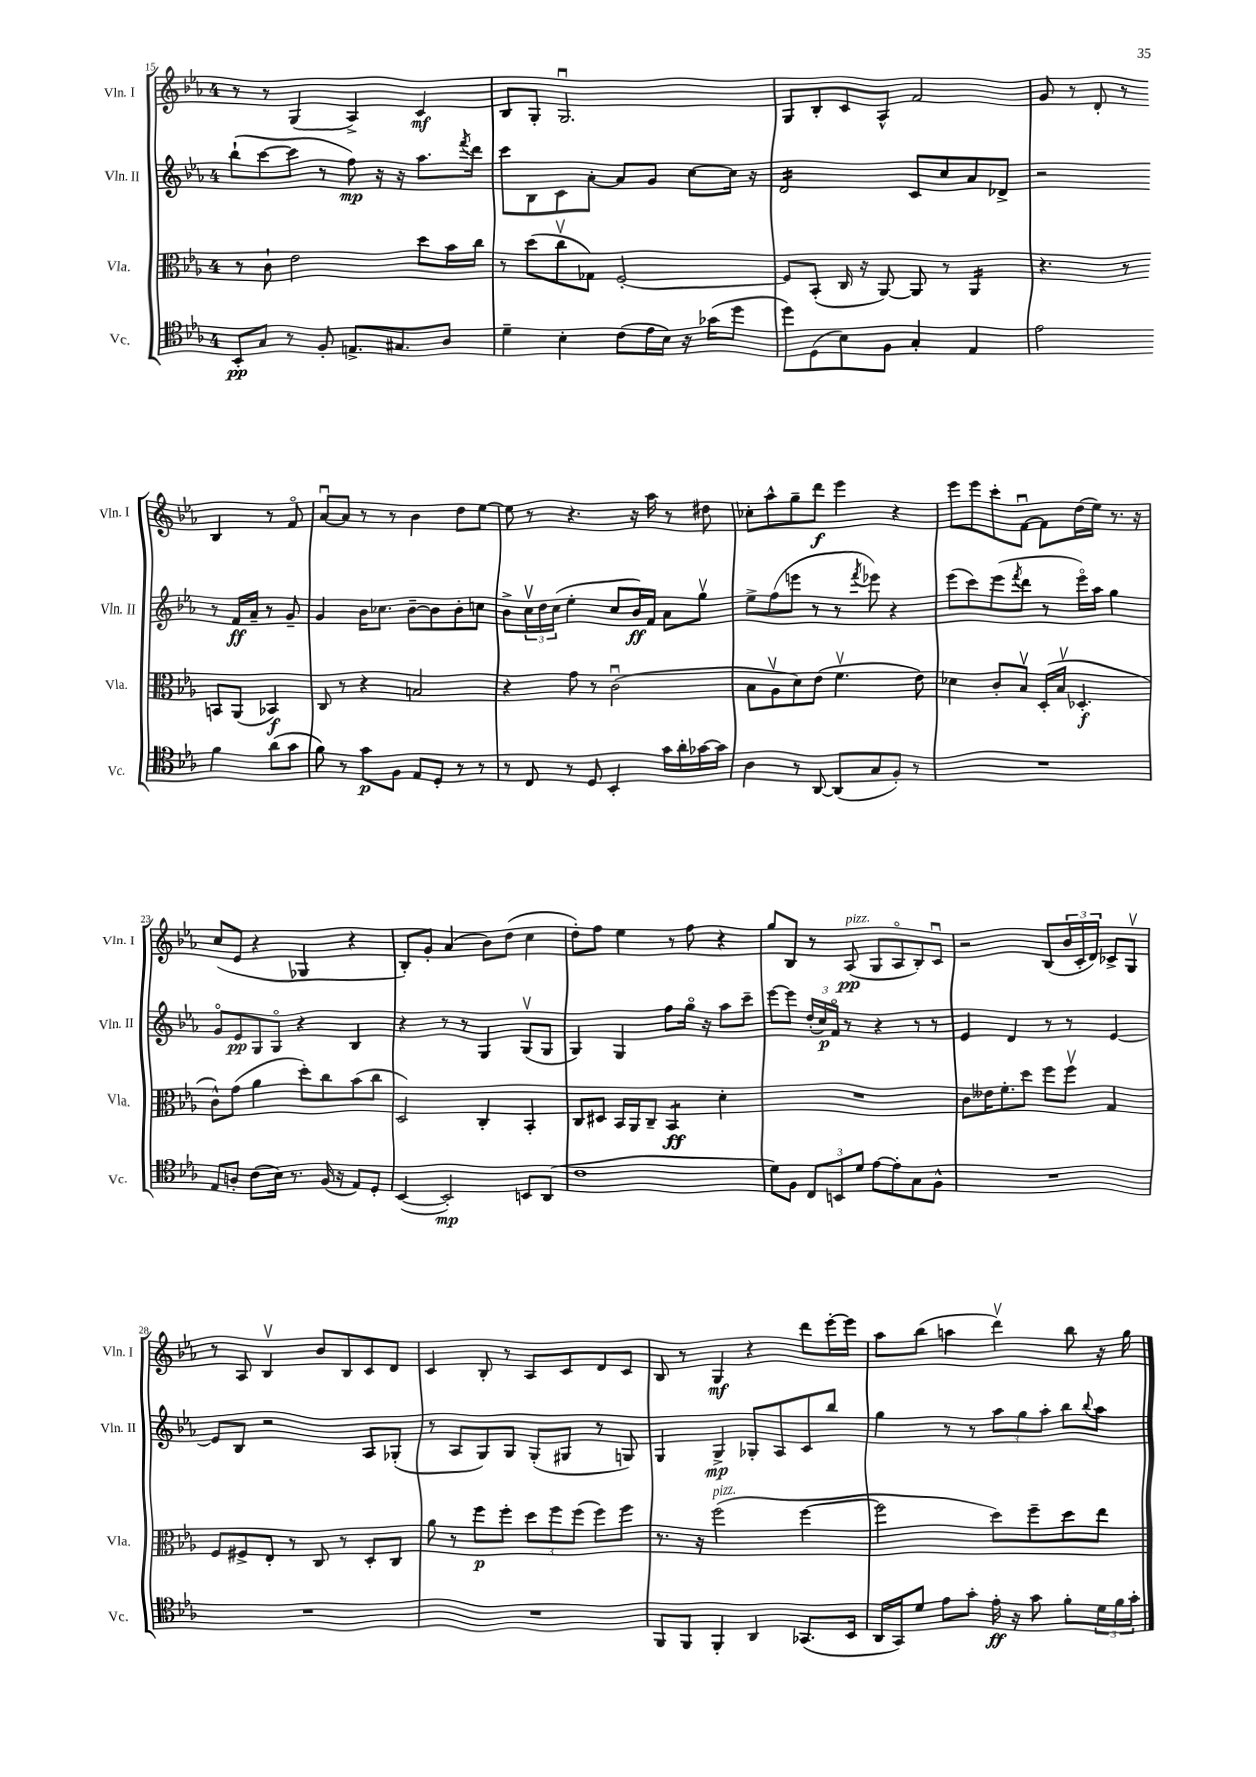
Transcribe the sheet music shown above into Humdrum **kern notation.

**kern	**dynam	**kern	**dynam	**kern	**dynam	**kern	**dynam
*part4	*part4	*part3	*part3	*part2	*part2	*part1	*part1
*staff4	*staff4	*staff3	*staff3	*staff2	*staff2	*staff1	*staff1
*I"Vc.	*	*I"Vla.	*	*I"Vln. II	*	*I"Vln. I	*
*I'Vc.	*	*I'Vla.	*	*I'Vln. II	*	*I'Vln. I	*
*clefC4	*	*clefC3	*	*clefG2	*	*clefG2	*
*k[b-e-a-]	*	*k[b-e-a-]	*	*k[b-e-a-]	*	*k[b-e-a-]	*
*M4/4	*	*M4/4	*	*M4/4	*	*M4/4	*
=15	=15	=15	=15	=15	=15	=15	=15
8BB-'/L	pp	8r	.	(8bb-`\L	.	8r	.
8G/J	.	8c`\	.	[8ccc\	.	8r	.
8r	.	2e-\	.	8ccc\J]	.	(4G/	.
8F'/	.	.	.	8r	.	.	.
8.En^/L	.	.	.	8ff\)	mp	4A-^/)	.
.	.	.	.	16r	.	.	.
8.G#X/	.	.	.	16r	.	.	.
.	.	8dd\L	.	8.aa-\L	.	4c/	mf
8A-/J	.	16b-\L	.	.	.	.	.
.	.	.	.	8qfff/	.	.	.
.	.	16cc\JJ	.	16ddd\Jk	.	.	.
=16	=16	=16	=16	=16	=16	=16	=16
4d~\	.	8r	.	8ccc\L	.	8B-/L	.
.	.	(8dd\L	.	8B-\	.	8G'/J	.
4B-'\	.	8ccv\	.	8c\	.	2.Gu/	.
.	.	8G-X\J)	.	[8a-'\J	.	.	.
(8c\L	.	[2F'/	.	8a-/L]	.	.	.
16e-\L	.	.	.	8g/J	.	.	.
16B-\JJ)	.	.	.	.	.	.	.
16r	.	.	.	[8cc\L	.	.	.
(16g-X\KL	.	.	.	.	.	.	.
8dd\J	.	.	.	16cc\Jk]	.	.	.
.	.	.	.	16r	.	.	.
=17	=17	=17	=17	=17	=17	=17	=17
*	*	*	*	*tremolo	*	*	*
8dd\L)	.	8F/L]	.	16d/LL	.	8G/L	.
.	.	.	.	16d/	.	.	.
(8D\	.	(8BB-'/J	.	16d/	.	8B-'/	.
.	.	.	.	16d/	.	.	.
8B-\)	.	16C/	.	16d/	.	8c/	.
.	.	16r	.	16d/	.	.	.
8F\J	.	[8AA-/)	.	16d/	.	8A-^^/J	.
.	.	.	.	16d/JJ	.	.	.
*	*	*	*	*Xtremolo	*	*	*
4G'/	.	8AA-/]	.	8c/L	.	2f/	.
.	.	8r	.	8cc/	.	.	.
*	*	*tremolo	*	*	*	*	*
4E-/	.	16AA-/LL	.	8a-/	.	.	.
.	.	16AA-/	.	.	.	.	.
.	.	16AA-/	.	8d-X^/J	.	.	.
.	.	16AA-/JJ	.	.	.	.	.
*	*	*Xtremolo	*	*	*	*	*
=18	=18	=18	=18	=18	=18	=18	=18
2e-\	.	4.r	.	2r	.	8g/	.
.	.	.	.	.	.	8r	.
.	.	.	.	.	.	8d'/	.
.	.	8r	.	.	.	8r	.
4f\	.	8BBn/L	.	8r	.	4B-/	.
.	.	(8AA-/J	.	16f/LL	ff	.	.
.	.	.	.	16a-~/JJ	.	.	.
(8a-\L	.	4BB-X/)	f	8r	.	8r	.
8g\J	.	.	.	8g~/	.	8f/	.
!!LO:LB:g=z
=19	=19	=19	=19	=19	=19	=19	=19
8f\)	.	8C/	.	4g/	.	[8a-u/L	.
8r	.	8r	.	.	.	8a-/J]	.
8g\L	p	4r	.	16b-\KL	.	8r	.
.	.	.	.	8.cc-X\J	.	.	.
8F\J	.	.	.	.	.	8r	.
8E-/L	.	2Bn/	.	[8b-~\L	.	4b-\	.
8D'/J	.	.	.	8b-\]	.	.	.
8r	.	.	.	8b-'\	.	8dd\L	.
8r	.	.	.	8ccn\J	.	[8ee-\J	.
=20	=20	=20	=20	=20	=20	=20	=20
8r	.	4r	.	8b-^\L	.	8ee-\]	.
8C/	.	.	.	24ccv\L	.	8r	.
.	.	.	.	24dd\	.	.	.
.	.	.	.	(24cc\JJ	.	.	.
8r	.	8g\	.	4ee-'\	.	4.r	.
8D/	.	8r	.	.	.	.	.
4BB-'/	.	(2cu\	.	8cc/L	.	.	.
.	.	.	.	16b-/L)	ff	16r	.
.	.	.	.	16f/JJ	.	16aa-\	.
16g\LL	.	.	.	8a-\L	.	8r	.
16a-'\	.	.	.	.	.	.	.
[16g-X\	.	.	.	8ggv\J	.	8dd#X\	.
16g-\JJ]	.	.	.	.	.	.	.
=21	=21	=21	=21	=21	=21	=21	=21
4A-\	.	8B-\L	.	8ee-^\L	.	8cc-X'\L	.
.	.	8A-v\	.	(8ff\	.	8aa-^^\	.
8r	.	8d\)	.	8eeen\J	.	8gg~\	.
[8AA-/	.	(8e-\J	.	8r	.	8ddd\J	f
(8AA-/L]	.	4.fv\	.	8r	.	4eee-\	.
.	.	.	.	8qfff/	.	.	.
8G/	.	.	.	8eee-X\)	.	.	.
8F'/J)	.	.	.	4r	.	4r	.
8r	.	8e-\)	.	.	.	.	.
=22	=22	=22	=22	=22	=22	=22	=22
1r	.	4d-X\	.	(8eee-\L	.	8eee-\L	.
.	.	.	.	8ccc\)	.	8eee-\	.
.	.	8c'/L	.	(8eee-\	.	8ccc'\	.
.	.	.	.	8qfff/	.	.	.
.	.	8B-v/J	.	8ddd\J	.	[8fu\J	.
.	.	(16D'/LL	.	8r	.	8f\L]	.
.	.	16B-v/JJ	.	.	.	.	.
.	.	4.D-X'/	f	16eee-\LL)	.	(16dd\L	.
.	.	.	.	16aa-\JJ	.	16ee-\JJ)	.
.	.	.	.	4gg\	.	8.r	.
.	.	.	.	.	.	16r	.
!!LO:LB:g=z
=23	=23	=23	=23	=23	=23	=23	=23
8E-/L	.	8c^^\L)	.	8g/L	.	(8cc/L	.
8An'/J	.	(8g\J	.	8e-/	pp	8e-/J	.
(8c\L	.	4a-\	.	8G/	.	4r	.
16B-\Jk)	.	.	.	8G/J	.	.	.
8.r	.	.	.	.	.	.	.
.	.	8dd'\L)	.	4r	.	4G-X/	.
(16F/	.	8cc\	.	.	.	.	.
16r	.	.	.	.	.	.	.
8E-/L)	.	(8b-\	.	4B-/	.	4r	.
8D'/J	.	8cc\J	.	.	.	.	.
=24	=24	=24	=24	=24	=24	=24	=24
([4BB-/	.	2D/)	.	4r	.	8B-'/L)	.
.	.	.	.	.	.	8g'/J	.
2BB-'/])	mp	.	.	8r	.	(4a-/	.
.	.	.	.	8r	.	.	.
.	.	4C'/	.	4G/	.	8b-\L)	.
.	.	.	.	.	.	(8dd\J	.
8BBn/L	.	4BB-'/	.	(8Gv/L	.	4cc\	.
(8AA-/J	.	.	.	8G/J	.	.	.
=25	=25	=25	=25	=25	=25	=25	=25
1c	.	8C/L	.	4G/)	.	8dd'\L)	.
.	.	8D#X/J	.	.	.	8ff\J	.
.	.	16BB-/LL	.	4G/	.	4ee-\	.
.	.	16AA-/J	.	.	.	.	.
.	.	8C~/J	.	.	.	.	.
*	*	*tremolo	*	*	*	*	*
.	.	8BB-/L	ff	8ff\L	.	8r	.
.	.	8BB-/J	.	16gg\Jk	.	8ff\	.
*	*	*Xtremolo	*	*	*	*	*
.	.	.	.	16r	.	.	.
.	.	4d'\	.	8aa-\L	.	4r	.
.	.	.	.	8ccc~\J	.	.	.
=26	=26	=26	=26	=26	=26	=26	=26
8d\L)	.	1r	.	[8eee-\L	.	8gg/L	.
8F\J	.	.	.	8eee-\J]	.	8B-/J	.
12C/L	.	.	.	(24dd'/LL	.	8r	.
.	.	.	.	24cc/)	p	.	.
12BBn/	.	.	.	24f/JJ	.	.	.
!	!	!	!	!	!	!LO:TX:a:i:t=pizz.	!
.	.	.	.	8r	.	(8A-/	pp
12d/J	.	.	.	.	.	.	.
[8e-\L	.	.	.	4r	.	8G/L	.
8e-'\]	.	.	.	.	.	8A-/	.
8G\	.	.	.	8r	.	8B-'/)	.
8F^^\J	.	.	.	8r	.	8cu/J	.
=27	=27	=27	=27	=27	=27	=27	=27
1r	.	8c\L	.	4e-/	.	2r	.
.	.	16e--X\K	.	.	.	.	.
.	.	8.f'\	.	.	.	.	.
.	.	.	.	4d/	.	.	.
.	.	8dd\J	.	.	.	.	.
.	.	8ff\L	.	8r	.	(8B-/L	.
.	.	8ffv\J	.	8r	.	24b-/L	.
.	.	.	.	.	.	24c'/	.
.	.	.	.	.	.	24d/JJ)	.
.	.	4G/	.	[4e-/	.	8c-X^/L	.
.	.	.	.	.	.	8Gv/J	.
!!LO:LB:g=z
=28	=28	=28	=28	=28	=28	=28	=28
1r	.	8F/L	.	8e-/L]	.	8r	.
.	.	8F#X^/	.	8B-/J	.	8A-/	.
.	.	8E-'/J	.	2r	.	4B-v/	.
.	.	8r	.	.	.	.	.
.	.	8C/	.	.	.	8b-/L	.
.	.	8r	.	.	.	8B-/	.
.	.	8D'/L	.	8A-/L	.	8c/	.
.	.	8C/J	.	(8G-X'/J	.	8d/J	.
=29	=29	=29	=29	=29	=29	=29	=29
1r	.	8a-\	.	8r	.	4c/	.
.	.	8r	.	8A-/L	.	.	.
.	.	8ff\L	p	8G/)	.	8B-'/	.
.	.	8ff'\J	.	8G/J	.	8r	.
.	.	12dd\L	.	(8G'/L	.	8A-/L	.
.	.	12ff\	.	.	.	.	.
.	.	.	.	8G#X/J	.	8c/	.
.	.	(12ff\J	.	.	.	.	.
.	.	8ff\L)	.	8r	.	8d/	.
.	.	8ff\J	.	8Gn/)	.	8c/J	.
=30	=30	=30	=30	=30	=30	=30	=30
8FF/L	.	8.r	.	4G/	.	8B-/	.
8FF/J	.	.	.	.	.	8r	.
.	.	16r	.	.	.	.	.
!	!	!LO:TX:a:i:t=pizz.	!	!	!	!	!
4FF'/	.	(2ff\	.	4G^/	mp	4G/	mf
4AA-/	.	.	.	8G-X'/L	.	4r	.
.	.	.	.	8A-/	.	.	.
(8.GG-X/L	.	[4ff\	.	8c/	.	8ddd\L	.
.	.	.	.	8bb-/J	.	[16eee-'\L	.
16BB-/Jk	.	.	.	.	.	16eee-\JJ]	.
=31	=31	=31	=31	=31	=31	=31	=31
16AA-/LL	.	2ff\]	.	4gg\	.	8aa-\L	.
16GG/J)	.	.	.	.	.	.	.
8d/J	.	.	.	.	.	(8bb-\J	.
8e-\L	.	.	.	8r	.	4aan\	.
8g'\J	.	.	.	8r	.	.	.
16e-'\	ff	8dd\L)	.	12aa-\L	.	4dddv\)	.
16r	.	.	.	.	.	.	.
.	.	.	.	12gg\	.	.	.
8g\	.	8ff~\	.	.	.	.	.
.	.	.	.	12aa-'\J	.	.	.
8f'\L	.	8dd\	.	8bb-\L	.	8bb-\	.
.	.	.	.	8qqbb-/	.	.	.
24d\L	.	8ee-\J	.	8aa-\J	.	16r	.
24f\	.	.	.	.	.	.	.
.	.	.	.	.	.	16gg\	.
24g'\JJ	.	.	.	.	.	.	.
==	==	==	==	==	==	==	==
*-	*-	*-	*-	*-	*-	*-	*-
